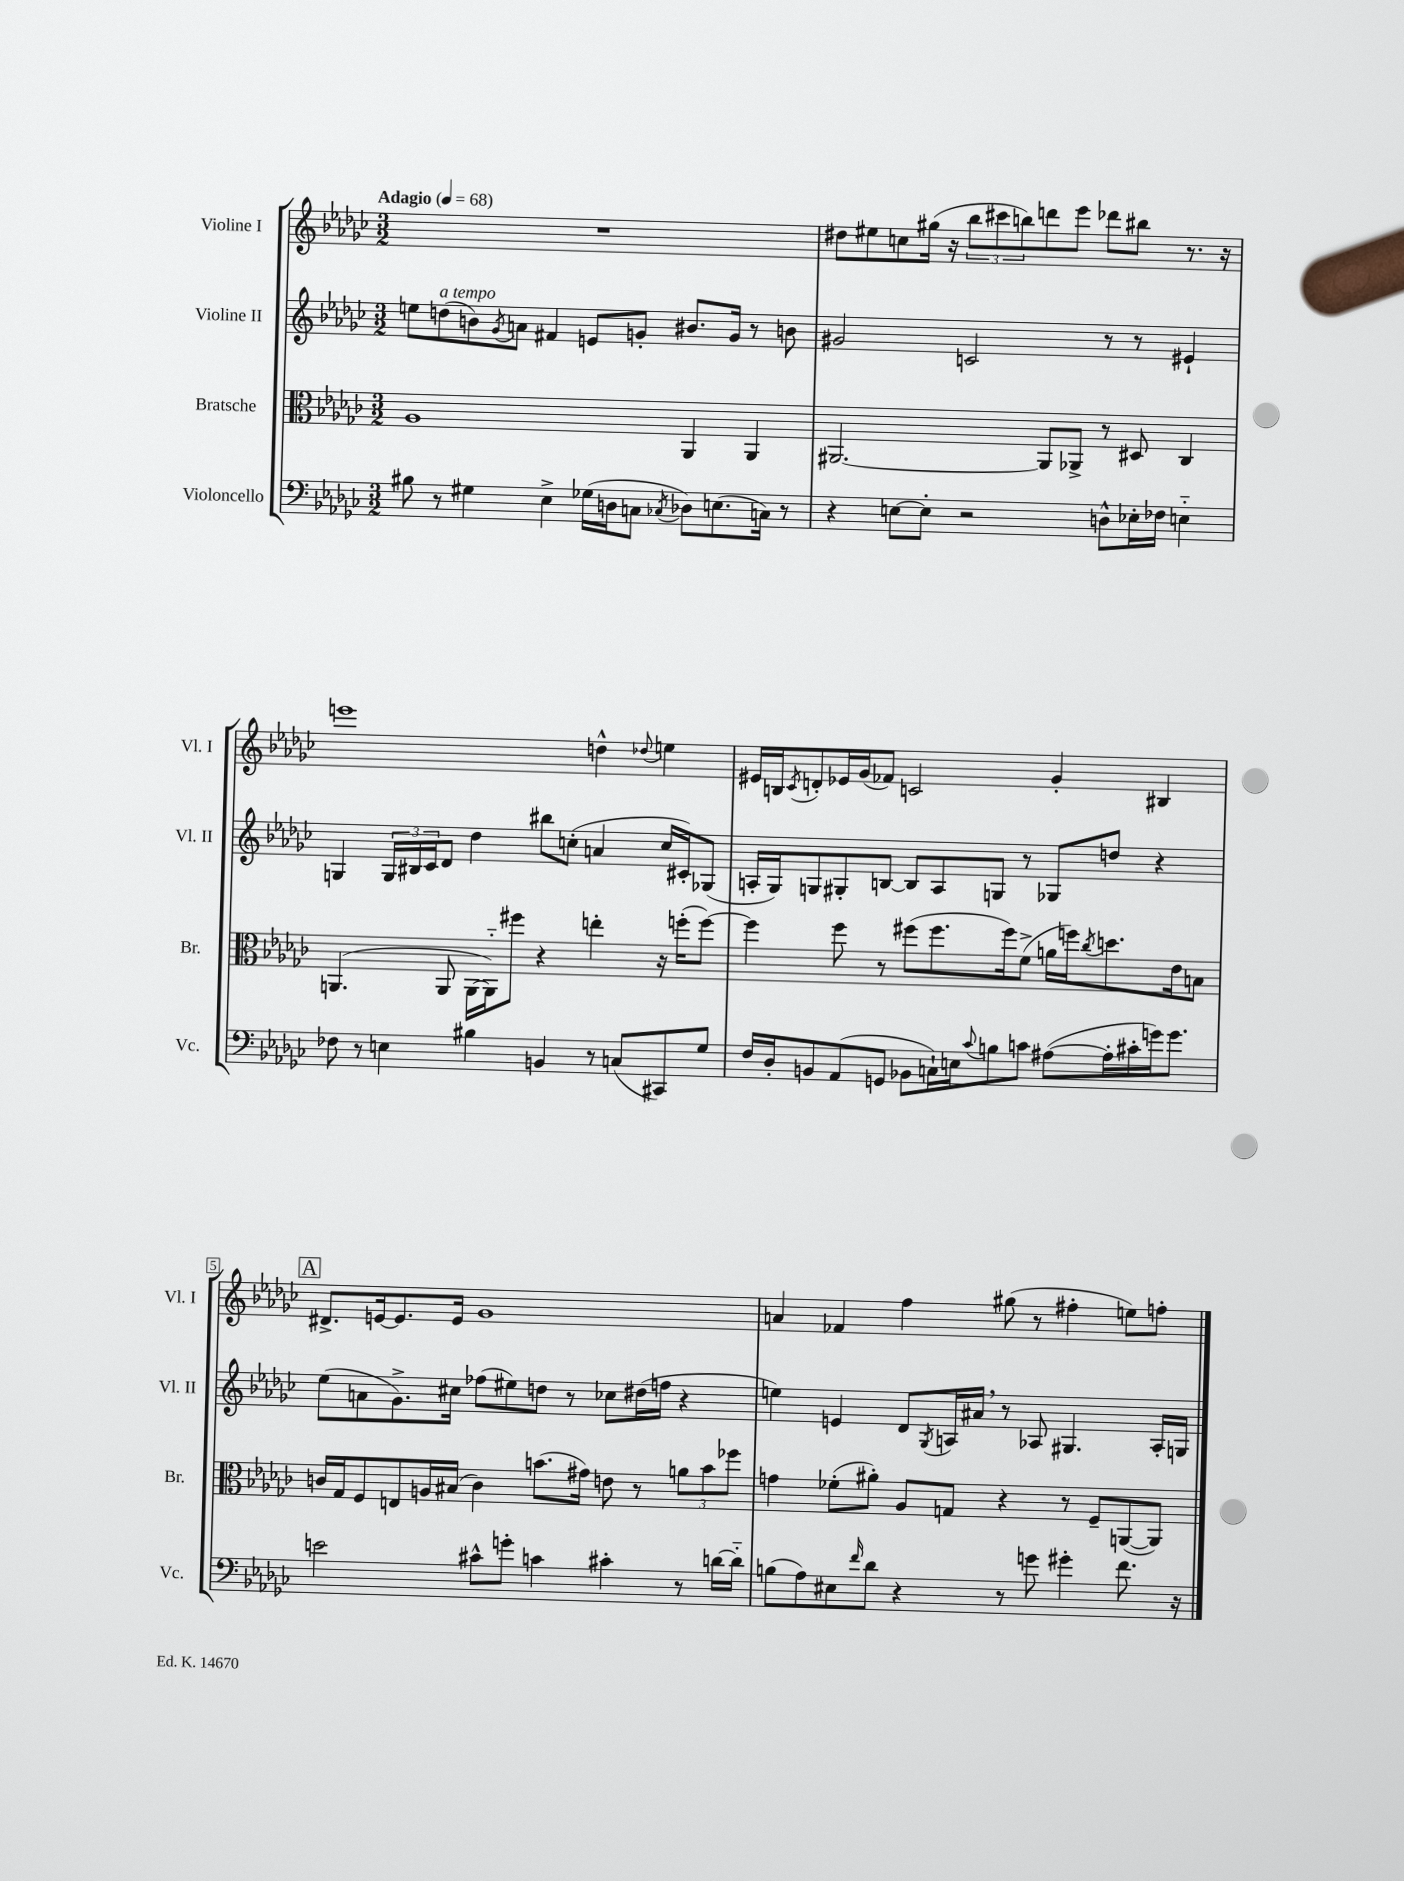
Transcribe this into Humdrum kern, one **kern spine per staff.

**kern	**kern	**kern	**kern
*part4	*part3	*part2	*part1
*staff4	*staff3	*staff2	*staff1
*I"Violoncello	*I"Bratsche	*I"Violine II	*I"Violine I
*I'Vc.	*I'Br.	*I'Vl. II	*I'Vl. I
*clefF4	*clefC3	*clefG2	*clefG2
*k[b-e-a-d-g-c-]	*k[b-e-a-d-g-c-]	*k[b-e-a-d-g-c-]	*k[b-e-a-d-g-c-]
*M3/2	*M3/2	*M3/2	*M3/2
*MM68	*MM68	*MM68	*MM68
=1	=1	=1	=1
!	!	!	!LO:TX:a:B:t=Adagio
8B#X\	1A-	8een\L	1.r
!	!	!LO:TX:a:i:t=a tempo	!
8r	.	(8ddn\	.
4G#X\	.	8bn\)	.
.	.	8qg-/	.
.	.	8an\J	.
4E-^\	.	4f#X/	.
(16G-X\LL	.	8en/L	.
16Dn\J	.	.	.
8Cn\J	.	8gn'/J	.
8qC-X/	.	.	.
8D-X\L)	4AA-/	8.b#X/L	.
(8.En\	.	.	.
.	.	16g/Jk	.
.	4AA-/	8r	.
16Cn\Jk)	.	.	.
8r	.	8bn\	.
=2	=2	=2	=2
4r	[2.AA#X/	2g#X/	8dd#X\L
.	.	.	8ee#X\
[8En\L	.	.	8ccn\
8E'\J]	.	.	(16gg#X\Jk
.	.	.	16r
2r	.	2cn/	12bb-\L
.	.	.	12ccc#X\
.	.	.	12bbn\)
.	8AA#/L]	.	8dddn\
.	8AA-X^/J	.	8eee-\J
8Dn^^\L	8r	8r	8ddd-X\L
16E-X'\L	8D#X/	8r	8bb#X\J
16F-X\JJ	.	.	.
4En\	4C-/	4e#X`/	8.r
.	.	.	16r
!!LO:LB:g=z
=3	=3	=3	=3
8F-X\	(4.AAn/	4Gn/	1eeen
8r	.	.	.
4En\	.	24G/LL	.
.	.	24B#X/	.
.	.	24c-/J	.
.	8AA/	8d-/J	.
4B#X\	[16AA\LL	4dd-\	.
.	16AA\J])	.	.
.	8ff#X\J	.	.
4BBn/	4r	8bb#X\L	.
.	.	(8ccn'\J	.
8r	4een'\	4an/	4ddn^^\
(8Cn/L	.	.	.
.	.	.	8qqdd-X/
8CC#X/)	16r	16cc/LL	4een\
.	(16ffn'\KL	16c#X'/J)	.
8G-/J	[8ff\J)	(8G-X/J	.
=4	=4	=4	=4
16F/LL	4ff\]	16An'/LL	16e#X/LL
16D-'/J	.	16G-/J)	16Bn/J
.	.	.	8qc-/
8BBn/	.	8Gn/	8dn'/
(8AA-/	8ff\	8G#X'/	16e-X/L
.	.	.	(16g-/J
8GGn/J	8r	[8Bn/J	8f-X/J)
8BB-X\L	(8ff#X\L	8B/L]	2cn/
16Cn`\L)	8.ff#\	8A/	.
16En\J	.	.	.
8qqc-/	.	.	.
8Bn\	.	8Gn/J	.
.	16ff#\k)	.	.
8cn\J	(8f^\J	8r	.
([8A#X\L	16an\LL	8G-X/L	4g-'/
.	16ffn\J)	.	.
.	8qcc-/	.	.
16A#'\L]	8.ddn\	8ddn/J	.
16c#X'\	.	.	.
16gn\J)	.	4r	4B#X/
8.g\J	16e-\k	.	.
.	8Bn\J	.	.
!!LO:LB:g=z
!!LO:REH:place=s1:t=A
=5	=5	=5	=5
2en\	16cn/LL	(8ee-\L	8.d#X^/L
.	16G-/J	.	.
.	8F/	8an\	.
.	.	.	[16en/k
.	8En/	8.g-^\)	8.e/]
.	16An/L	.	.
.	(16B#X/JJ	16cc#X\Jk	16e/Jk
8c#X^^\L	4c\)	(8ff-X\L	1g-
8gn'\J	.	8ee#X\)	.
4cn\	(8.bn\L	8ddn\J	.
.	.	8r	.
.	16g#X\Jk)	.	.
4c#X'\	8en\	8cc-X\L	.
.	8r	(16dd#X\L	.
.	.	16ffn\JJ	.
8r	12an\L	4r	.
.	12b\	.	.
[16dn\LL	.	.	.
.	12ff-X\J	.	.
16d\JJ]	.	.	.
=6	=6	=6	=6
(8Bn\L	4gn\	4een\)	4an/
8A-\)	.	.	.
8E#X\	(8f-X'\L	4en/	4f-X/
16qqf/	.	.	.
8d-\J	8a#X'\J)	.	.
4r	8A-/L	8d-/L	4ff\
.	.	8qG-/	.
.	8Gn/J	16An/L	.
.	.	16a#X,/JJ	.
8r	4r	8r	(8gg#X\
8gn\	.	8A-X/	8r
4g#X'\	8r	4.G#X/	4ff#X'\
.	8F~/L	.	.
8.f\	([8AAn/	.	8een\L)
.	8AA/J])	16A-'/LL	8ffn'\J
16r	.	16Gn/JJ	.
==	==	==	==
*-	*-	*-	*-
